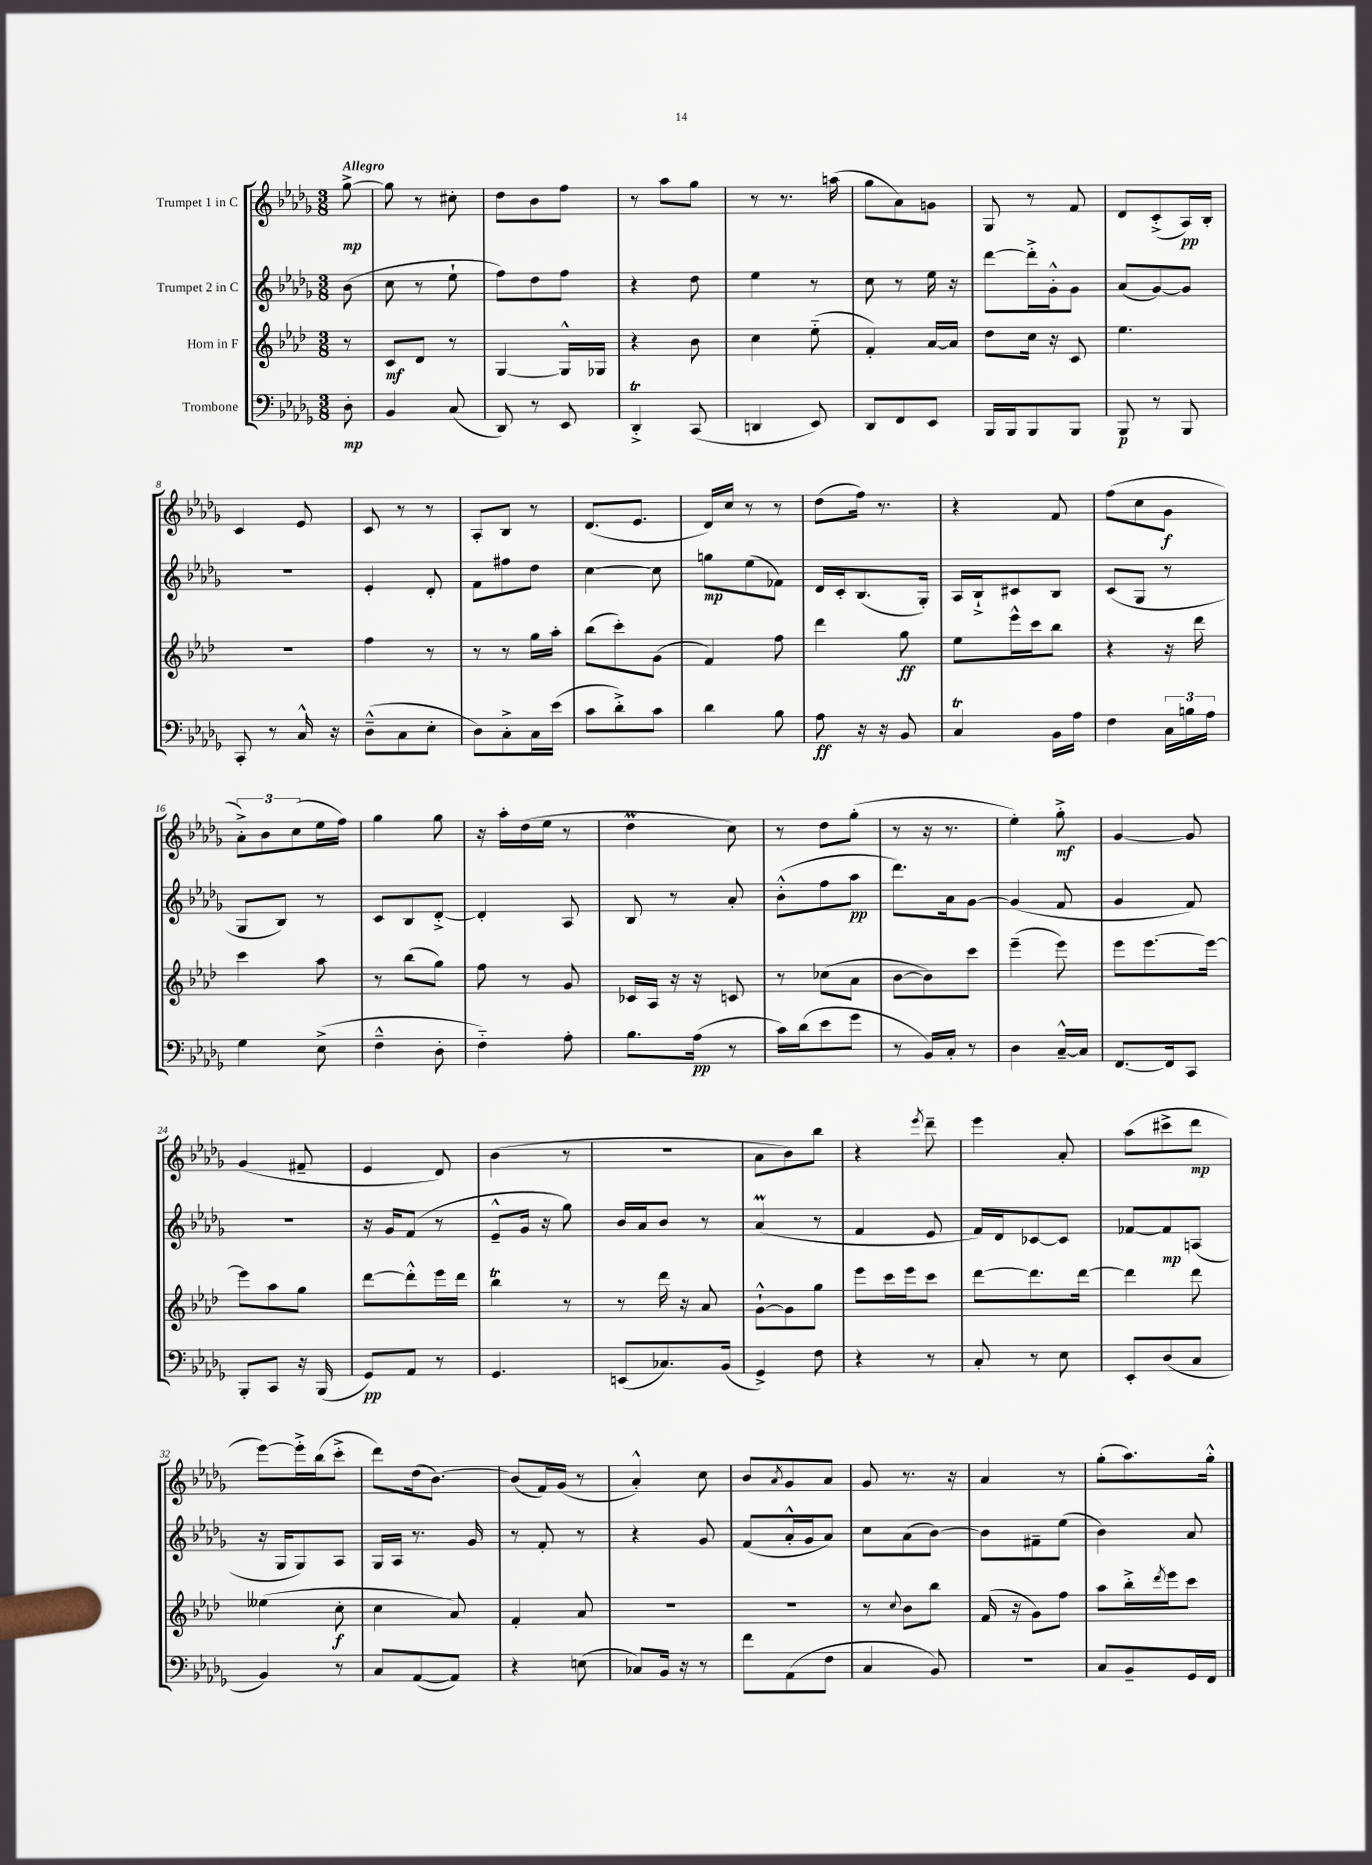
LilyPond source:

<<
\new StaffGroup <<
\new Staff = "s0" \with { instrumentName = "Trumpet 1 in C" } {
    \clef treble \key des \major \numericTimeSignature \time 3/8 \partial 8 \tempo "Allegro"
    ges''8~->\mp |
    ges''8 r8 cis''8-. |
    des''8 bes'8 f''8 |
    r8 aes''8 ges''8 |
    r8 r8. a''16( |
    ges''8 aes'8) g'8 |
    ges8 r8 f'8 |
    des'8 c'8-.->( aes16\pp) bes16-. |
    c'4 ees'8 |
    c'8 r8 r8 |
    aes8-. bes8 r8 |
    des'8.( ees'8. |
    des'16) c''16 r8 r8 |
    des''8( f''16) r8. |
    r4 f'8 |
    f''8( c''8 ges'8\f |
    \tuplet 3/2 { aes'8-.->) bes'8 c''8( } ees''16 f''16) |
    ges''4 ges''8 |
    r16 aes''16-. des''16( ees''16 r8 |
    des''4\prall c''8) |
    r8 des''8 ges''8-.( |
    r8 r16 r8. |
    ees''4-.) ges''8-.->\mf |
    ges'4~ ges'8 |
    ges'4( fis'8-- |
    ees'4 des'8) |
    bes'4( r8 |
    R4. |
    aes'8 bes'8) bes''8 |
    r4 \acciaccatura { ees'''8 } des'''8-- |
    ees'''4 aes'8-. |
    aes''8( cis'''8-> des'''8\mp |
    ees'''8~) ees'''16-.-> bes''16( c'''8-.-> |
    des'''8) des''16( bes'8.~) |
    bes'8( f'16) ges'16( r8 |
    aes'4-.-^) c''8 |
    bes'8 \acciaccatura { aes'8 } ges'8 aes'8 |
    ges'8 r8. r16 |
    aes'4 r8 |
    ges''8-.( aes''8.) ges''16-.-^ \bar "|." |
}
\new Staff = "s1" \with { instrumentName = "Trumpet 2 in C" } {
    \clef treble \key des \major \numericTimeSignature \time 3/8 \partial 8
    bes'8( |
    c''8 r8 ees''8-! |
    f''8) des''8 f''8 |
    r4 des''8 |
    ees''4 r8 |
    c''8 r8 ees''16 r16 |
    des'''8~ des'''16-.-> ges'16-.-^ ges'8 |
    aes'8( ges'8~) ges'8 |
    R4. |
    ees'4-. des'8-. |
    f'8 fis''8 des''8 |
    c''4~ c''8 |
    g''8\mp ees''8( fes'8) |
    des'16 c'16-. bes8.( ges16-.) |
    aes16 bes16-!-> cis'8 bes8 |
    c'8( ges8 r8 |
    ges8 bes8) r8 |
    c'8 bes8 des'8~-.-> |
    des'4-. aes8 |
    bes8 r8 aes'8-. |
    bes'8-.-^( f''8 aes''8\pp |
    des'''8.) aes'16 ges'8~ |
    ges'4( f'8 |
    ges'4 f'8) |
    R4. |
    r16 ges'16 f'8( r8 |
    ees'8---^ ges'16 r16 ges''8) |
    bes'16 aes'16 bes'8 r8 |
    aes'4\prall( r8 |
    f'4 ees'8 |
    f'16) des'16 ces'8~ ces'8 |
    fes'8~ fes'8\mp a8( |
    r16 ges16 ges8) aes8 |
    ges16 aes16 r8. ges'16 |
    r8 f'8-. r8 |
    r4 ges'8 |
    f'8( aes'16-.-^ ges'16 aes'8) |
    c''8 aes'8( bes'8~) |
    bes'8 fis'8-- ees''8( |
    bes'4) aes'8 \bar "|." |
}
\new Staff = "s2" \with { instrumentName = "Horn in F" } {
    \clef treble \key aes \major \numericTimeSignature \time 3/8 \partial 8
    r8 |
    c'8\mf des'8 r8 |
    g4~ g16-^ ges16 |
    r4 bes'8 |
    c''4 ees''8-_( |
    f'4-.) aes'16~ aes'16 |
    des''8 c''16 r16 c'8 |
    ees''4. |
    R4. |
    f''4 r8 |
    r8 r8 g''16 aes''16-. |
    bes''8( c'''8-.) g'8( |
    f'4) f''8 |
    des'''4 g''8\ff |
    ees''8 ees'''16-^ c'''16 bes''8 |
    r4 r16 des'''16 |
    c'''4 aes''8 |
    r8 bes''8( g''8) |
    f''8 r8 g'8 |
    ces'16 aes16 r16 r16 c'8 |
    r8 ces''8( aes'8 |
    bes'8~ bes'8) c'''8 |
    ees'''4--( ees'''8) |
    ees'''8 ees'''8.~ ees'''16~ |
    ees'''8 aes''8 g''8 |
    des'''8~ des'''8-.-^ ees'''16 des'''16 |
    bes''4\trill r8 |
    r8 des'''16 r16 aes'8 |
    g'8~-!-^ g'8 g''8 |
    ees'''8 c'''16 ees'''16 c'''8 |
    des'''8~ des'''8. des'''16~ |
    des'''4 des'''8 |
    eeses''4( c''8-.\f |
    c''4 aes'8) |
    f'4-. aes'8 |
    R4. |
    r4. |
    r8 \appoggiatura { c''8 } bes'8 bes''8 |
    f'16( r16 g'8) f''8 |
    aes''8 bes''16-.-> \acciaccatura { des'''8 } ees'''16 c'''8 \bar "|." |
}
\new Staff = "s3" \with { instrumentName = "Trombone" } {
    \clef bass \key des \major \numericTimeSignature \time 3/8 \partial 8
    des8-.\mp |
    bes,4 c8( |
    des,8) r8 ees,8 |
    des,4-.->\trill c,8( |
    d,4 ees,8) |
    des,8 f,8 ees,8 |
    bes,,16 bes,,16 bes,,8 bes,,8 |
    bes,,8\p r8 bes,,8 |
    c,8-. r8 c16-^ r16 |
    des8---^( c8 ees8-. |
    des8) c8-.-> c16 ees'16( |
    c'8 des'8-.->) c'8 |
    des'4 bes8 |
    aes8\ff r16 r16 bes,8 |
    c4\trill bes,16 aes16 |
    f4 \tuplet 3/2 { c16 b16 aes16 } |
    ges4 ees8->( |
    f4---^ des8-. |
    f4-_) aes8-. |
    bes8. aes16\pp( r8 |
    c'16) des'16( ees'8 ges'8 |
    r8 bes,16) c16-. r8 |
    des4 c16~---^ c16 |
    f,8.~ f,16 c,8 |
    bes,,8-. c,8 r16 bes,,16( |
    ges,8\pp) aes,8 r8 |
    ges,4. |
    e,8( ces8.) bes,16( |
    ges,4->) f8 |
    r4 r8 |
    c8-. r8 ees8 |
    ees,8-. des8( c8 |
    bes,4) r8 |
    c8 aes,8~( aes,8) |
    r4 e8( |
    ces8) bes,16 r16 r8 |
    f'8 aes,8( f8 |
    c4 bes,8) |
    R4. |
    c8 bes,8-- ges,16 f,16 \bar "|." |
}
>>
>>
